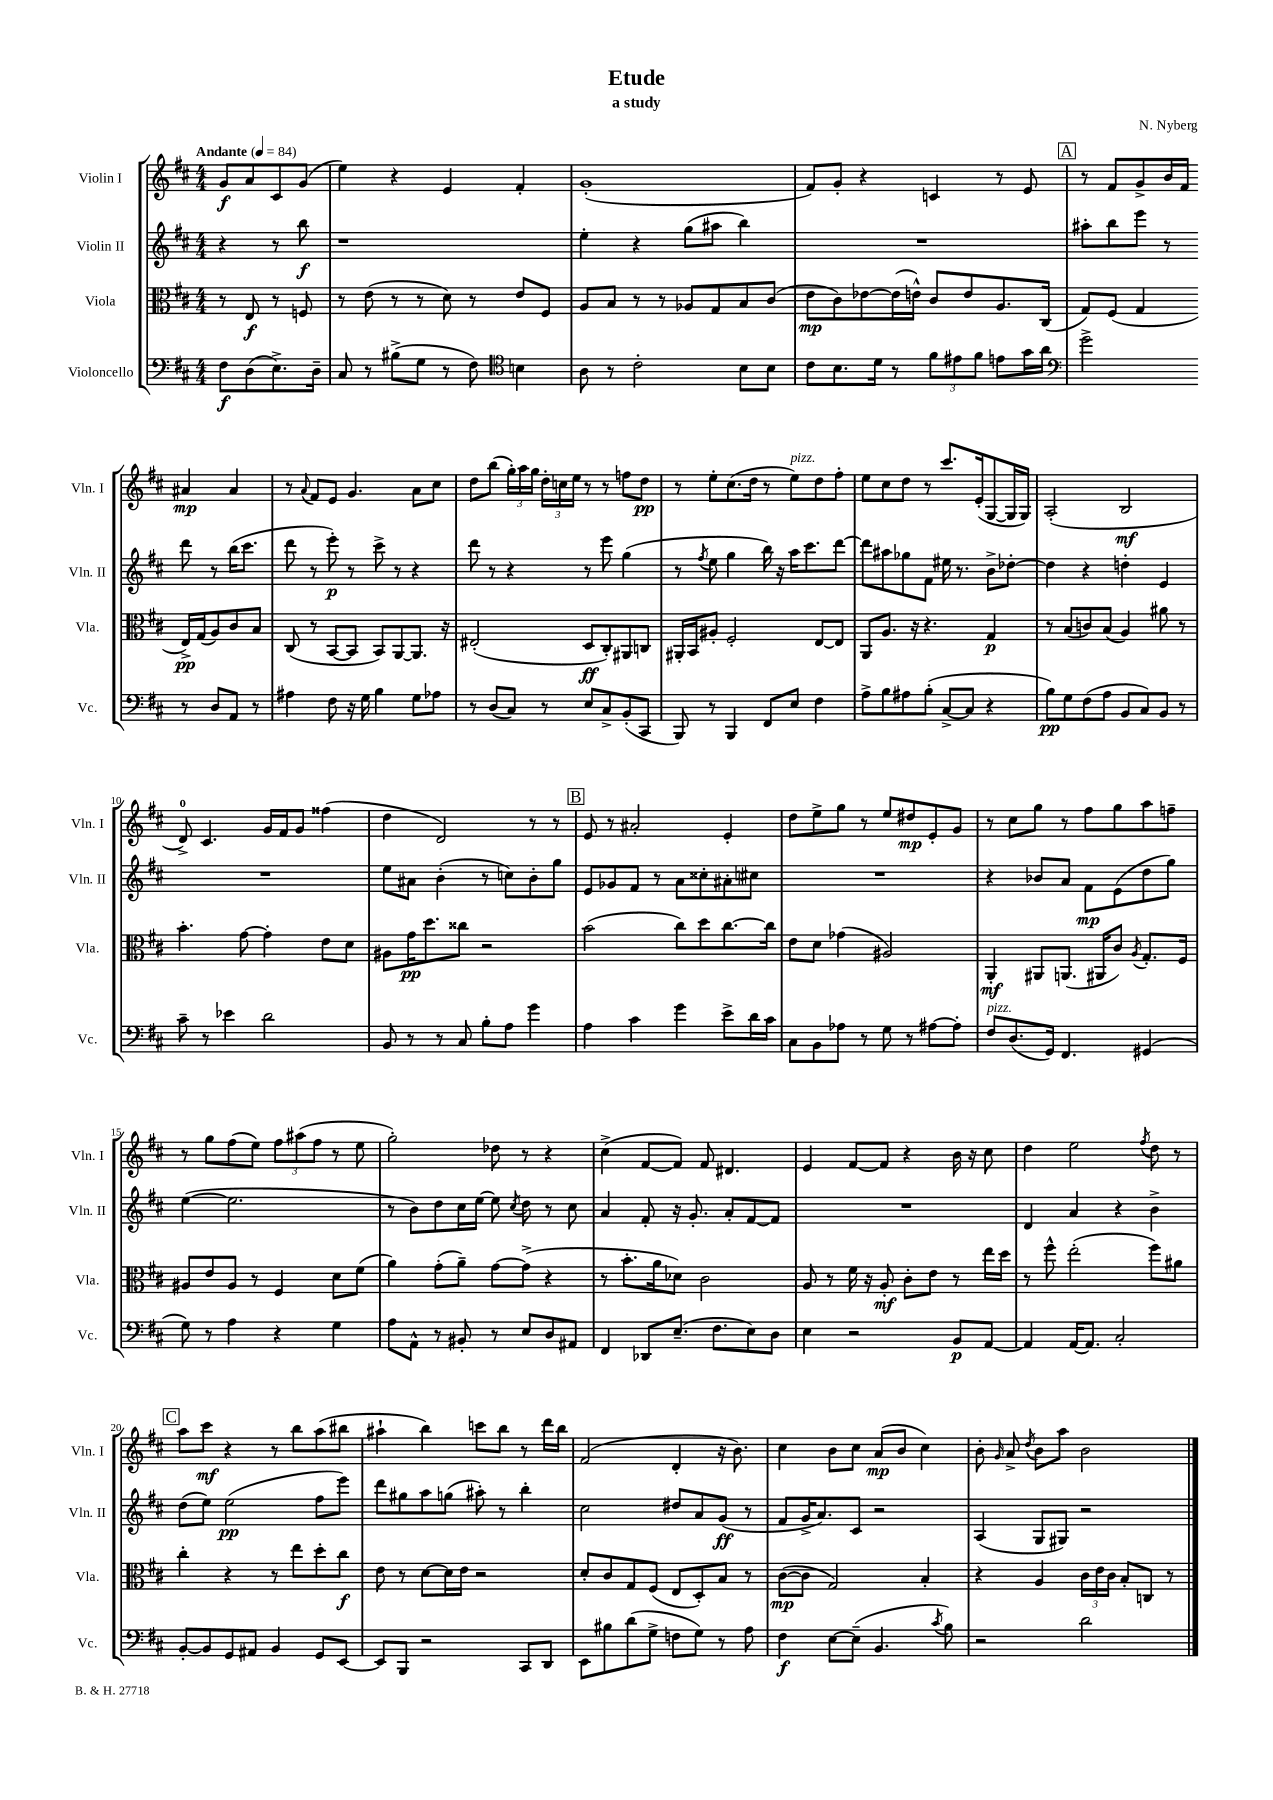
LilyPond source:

\header { title = "Etude" composer = "N. Nyberg" subtitle = "a study" }
<<
\new StaffGroup <<
\new Staff = "s0" \with { instrumentName = "Violin I" shortInstrumentName = "Vln. I" } {
    \clef treble \key d \major \numericTimeSignature \time 4/4 \partial 2 \tempo "Andante" 4 = 84
    \autoBeamOff g'8[\f a'8 cis'8 g'8]( |
    e''4) r4 e'4 fis'4-. |
    g'1-.( |
    fis'8[) g'8]-. r4 c'4 r8 e'8 |
    \mark \markup { \box "A" } r8 fis'8[ g'8-> b'16 fis'16] ais'4\mp ais'4 |
    r8 \appoggiatura { a'8 } fis'8[ e'8] g'4. a'8[ cis''8] |
    d''8[ b''8]( \tuplet 3/2 { g''16[-.) a''16 g''16] } \tuplet 3/2 { d''16[-. c''16 e''16] } r8 r8 f''8[ d''8]\pp |
    r8 e''8[-. cis''8.( d''16] r8 e''8[^\markup { \italic "pizz." }) d''8 fis''8]-. |
    e''8[ cis''8 d''8] r8 cis'''8.[ e'16-.( g8~ g16 g16]) |
    a2-.( b2\mf |
    d'8-0->) cis'4. g'16[ fis'16 g'8] fisis''4( |
    d''4 d'2) r8 r8 |
    \mark \markup { \box "B" } e'8 r8 ais'2-. e'4-. |
    d''8[ e''8-> g''8] r8 e''8[ dis''8\mp e'8-. g'8] |
    r8 cis''8[ g''8] r8 fis''8[ g''8 a''8 f''8]-- |
    r8 g''8[ fis''8( e''8]) \tuplet 3/2 { fis''8[ ais''8( fis''8] } r8 e''8 |
    g''2-.) des''8 r8 r4 |
    cis''4->( fis'8[~ fis'8]) fis'8 dis'4. |
    e'4 fis'8[~ fis'8] r4 b'16 r16 cis''8 |
    d''4 e''2 \acciaccatura { fis''8 } d''8 r8 |
    \mark \markup { \box "C" } a''8[ cis'''8]\mf r4 r8 b''8[ a''8( bis''8] |
    ais''4-! b''4) c'''8[ b''8] r8 d'''16[ b''16] |
    fis'2( d'4-. r16 b'8.) |
    cis''4 b'8[ cis''8] a'8[\mp( b'8] cis''4) |
    b'8-. \grace { g'16 } a'8-> \acciaccatura { d''8 } b'8[ a''8] b'2 \bar "|." |
}
\new Staff = "s1" \with { instrumentName = "Violin II" shortInstrumentName = "Vln. II" } {
    \clef treble \key d \major \numericTimeSignature \time 4/4 \partial 2
    \autoBeamOff r4 r8 b''8\f |
    r1 |
    e''4-. r4 g''8[( ais''8] b''4) |
    R1 |
    \mark \markup { \box "A" } ais''8[-. b''8 e'''8] r8 d'''8 r8 b''16[( cis'''8.] |
    d'''8 r8 e'''8-.\p) r8 cis'''8-> r8 r4 |
    d'''8 r8 r4 r8 e'''8 g''4( |
    r8 \acciaccatura { fis''8 } e''8 g''4 b''16) r16 a''16[ cis'''8. d'''8]~ |
    d'''8[ ais''8 ges''8 fis'8] eis''16 r8. b'8[-> des''8]~-. |
    des''4 r4 d''4-. e'4 |
    R1 |
    e''8[ ais'8] b'4-.( r8 c''8[) b'8-. g''8] |
    \mark \markup { \box "B" } e'8[ ges'8 fis'8] r8 a'8[ cisis''8-. ais'8-. cis''8] |
    R1 |
    r4 bes'8[ a'8] fis'8[\mp e'8( d''8 g''8]) |
    e''4~( e''2. |
    r8 b'8[) d''8 cis''16 e''16]~ e''8 \acciaccatura { cis''8 } d''8 r8 cis''8 |
    a'4 fis'8-. r16 g'8.-. a'8[-. fis'8~ fis'8] |
    R1 |
    d'4 a'4 r4 b'4-> |
    \mark \markup { \box "C" } d''8[( e''8]) e''2\pp( fis''8[ e'''8]) |
    d'''8[ gis''8 a''8 g''8]( ais''8-.) r8 b''4-. |
    cis''2 dis''8[ a'8 g'8]\ff( r8 |
    fis'8[ g'16-> a'8.) cis'8] r2 |
    a4( g8[ gis8]) r2 \bar "|." |
}
\new Staff = "s2" \with { instrumentName = "Viola" shortInstrumentName = "Vla." } {
    \clef alto \key d \major \numericTimeSignature \time 4/4 \partial 2
    \autoBeamOff r8 e8\f r8 f8 |
    r8 e'8( r8 r8 d'8) r8 e'8[ fis8] |
    a8[ b8] r8 r8 aes8[ g8 b8 cis'8]( |
    e'8[\mp cis'8) ees'8~ ees'16( e'16]-^) cis'8[ e'8 a8. cis16]( |
    \mark \markup { \box "A" } g8[) fis8]( g4 e16[->\pp) g16( a8) cis'8 b8] |
    cis8( r8 b,8[~ b,8] b,8[) a,8~ a,8.] r16 |
    eis2-.( d8[\ff cis8-.) ais,8 c8] |
    ais,16[-. b,16 ais8]-. fis2-. e8[~ e8] |
    a,8[ a8.] r16 r4. g4\p |
    r8 b8[( c'8) b8]( a4) ais'8 r8 |
    b'4.-. g'8~ g'4-. e'8[ d'8] |
    ais8[ g'16\pp d''8. cisis''8] r2 |
    \mark \markup { \box "B" } b'2( cis''8[) d''8 cis''8.~ cis''16] |
    e'8[ d'8] ges'4( ais2) |
    a,4-.\mf ais,8[ a,8.]( ais,16[ cis'8]) \acciaccatura { a8 } g8.[-. fis16] |
    ais8[ e'8 ais8] r8 fis4 d'8[ fis'8]( |
    a'4) g'8[-.( a'8]--) g'8[~ g'8]->( r4 |
    r8 b'8.[-. a'16 des'8]) cis'2 |
    a8 r8 fis'16 r16 a8-.\mf cis'8[-. e'8] r8 e''16[ d''16] |
    r8 fis''8-^ e''2-.( fis''8[) ais'8] |
    \mark \markup { \box "C" } cis''4-. r4 r8 e''8[ d''8-. cis''8]\f |
    e'8 r8 d'8[~ d'16 e'16] r2 |
    d'8[-. cis'8 g8 fis8]( e8[ d8-.) b8] r8 |
    cis'8[~\mp( cis'8] g2) b4-. |
    r4 a4 \tuplet 3/2 { cis'16[ e'16 cis'16] } b8[-. c8] r8 \bar "|." |
}
\new Staff = "s3" \with { instrumentName = "Violoncello" shortInstrumentName = "Vc." } {
    \clef bass \key d \major \numericTimeSignature \time 4/4 \partial 2
    \autoBeamOff fis8[\f d8( e8.->) d16]-- |
    cis8 r8 bis8[->( g8] r8 fis8) \clef tenor b4 |
    a8 r8 cis'2-. b8[ b8] |
    cis'8[ b8. d'16] r8 \tuplet 3/2 { fis'8[ eis'8 fis'8] } e'8[ g'16 a'16] |
    \mark \markup { \box "A" } \clef bass g'2-> r8 d8[ a,8] r8 |
    ais4 fis8 r16 g16 b4 g8[ aes8] |
    r8 d8[( cis8]) r8 e8[ cis8-> b,8-.( cis,8] |
    b,,8) r8 b,,4 fis,8[ e8] fis4 |
    a8[-> b8 ais8 b8]-.( cis8[~-> cis8] r4 |
    b8[\pp) g8 fis8( a8] b,8[ cis8) b,8] r8 |
    cis'8-- r8 ees'4 d'2 |
    b,8 r8 r8 cis8 b8[-. a8] g'4 |
    \mark \markup { \box "B" } a4 cis'4 g'4 e'8[-> d'16 cis'16] |
    cis8[ b,8 aes8] r8 g8 r8 ais8[~ ais8]-. |
    fis8[^\markup { \italic "pizz." } d8.( g,16]) fis,4. gis,4( |
    g8) r8 a4 r4 g4 |
    a8[ a,8]-^ r8 bis,8-. r8 e8[ d8 ais,8] |
    fis,4 des,8[ e8.]--( fis8.[ e8) d8] |
    e4 r2 b,8[\p a,8]~ |
    a,4 a,16[~ a,8.] cis2-. |
    \mark \markup { \box "C" } b,8[~-. b,8 g,8 ais,8] b,4 g,8[ e,8]~ |
    e,8[ b,,8] r2 cis,8[ d,8] |
    e,8[ bis8 d'8( g8]-> f8[ g8]) r8 a8 |
    fis4\f e8[~ e8]--( b,4. \acciaccatura { cis'8 } b8) |
    r2 d'2 \bar "|." |
}
>>
>>
